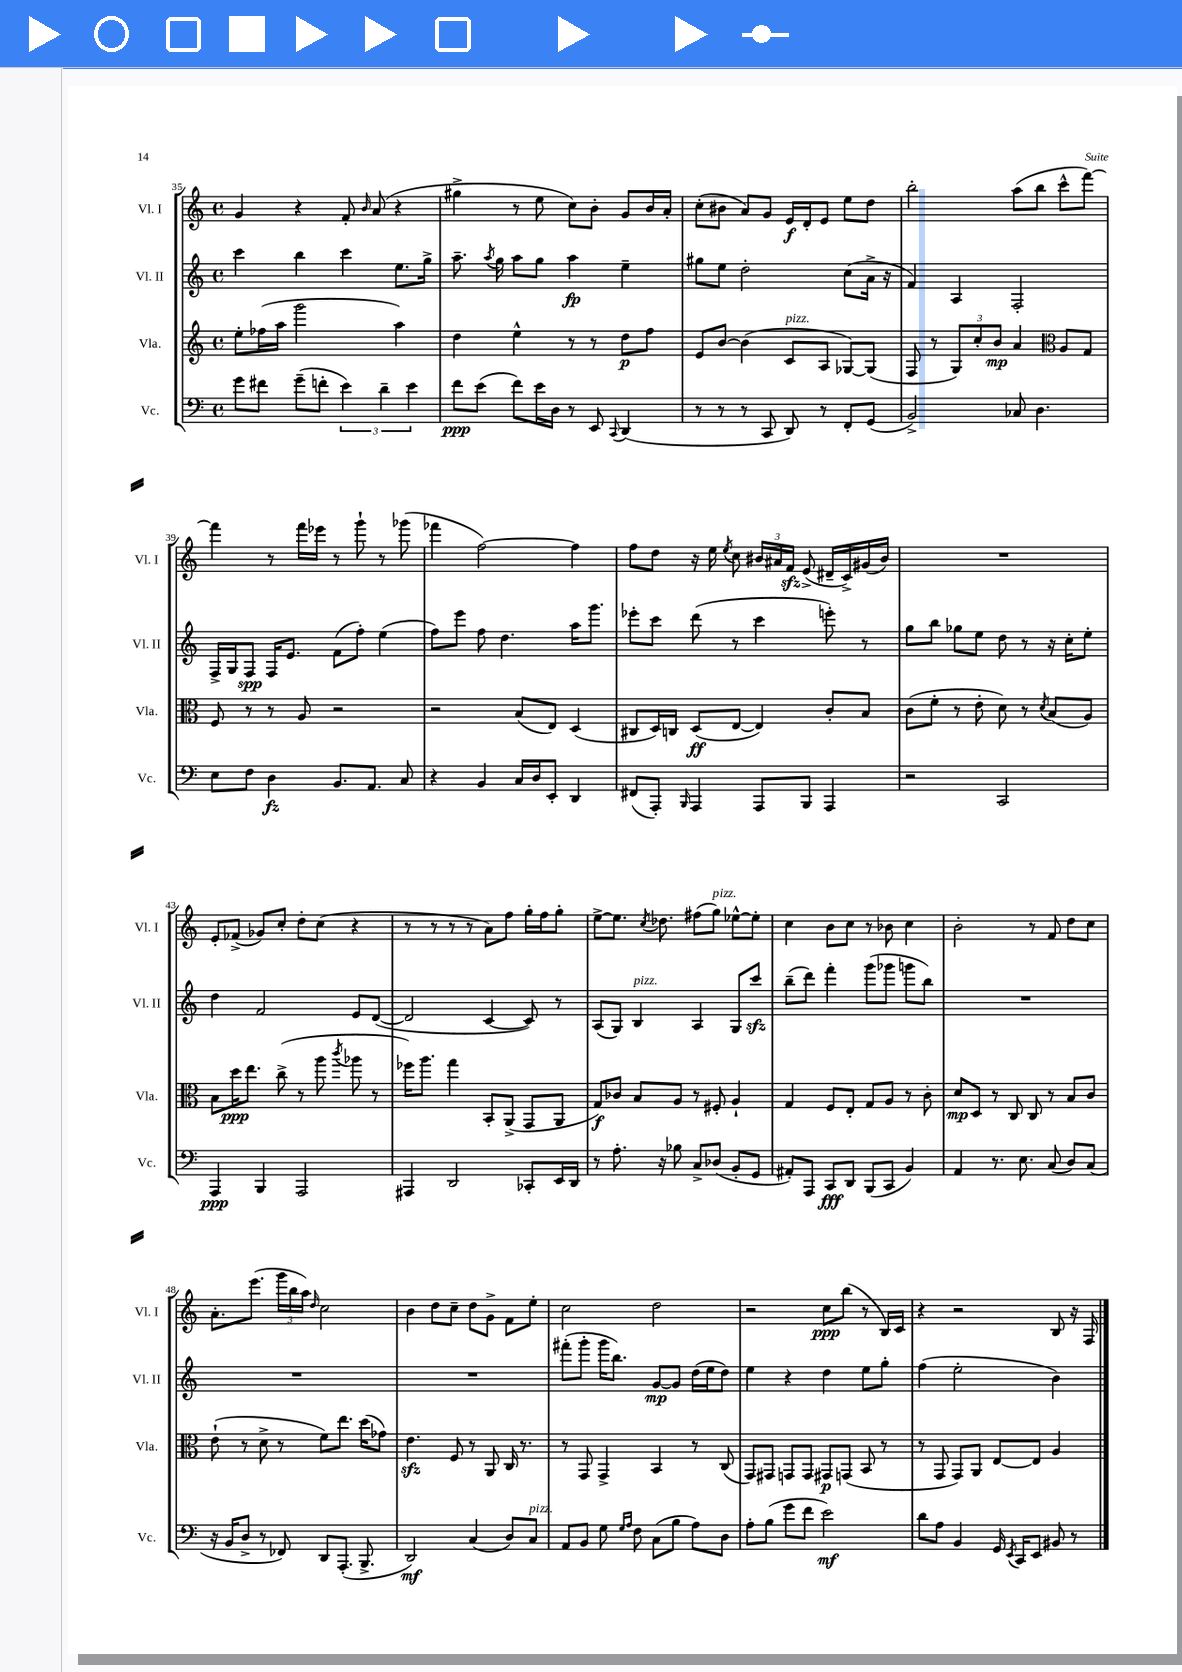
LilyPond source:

<<
\new StaffGroup <<
\new Staff = "s0" \with { instrumentName = "Vl. I" shortInstrumentName = "Vl. I" } {
    \clef treble \key c \major \defaultTimeSignature \time 4/4
    \autoBeamOff g'4 r4 f'8-. \grace { b'16 } a'8( r4 |
    gis''4-> r8 e''8 c''8[) b'8]-. g'8[ b'16 a'16]-. |
    c''8[-.( bis'8] a'8[) g'8] e'16[\f d'16-. e'8] e''8[ d''8] |
    b''2-. a''8[( b''8] c'''8[-^ f'''8]~) |
    f'''4 r8 f'''16[ ees'''16] r8 g'''8-! r8 ges'''8( |
    fes'''4 f''2~) f''4 |
    f''8[ d''8] r16 e''16 \acciaccatura { e''8 } c''8 \tuplet 3/2 { bis'16[ ais'16 f'16]\sfz } e'8->( dis'16[-- c'16->) gis'16( bis'16]) |
    R1 |
    e'8[-. fes'8]->( ges'8[) c''8]-. d''8[-. c''8]( r4 |
    r8 r8 r8 r8 a'8[) f''8] g''16[-. f''16 g''8]-. |
    e''8[~-> e''8.] \acciaccatura { c''8 } des''8. fis''8[( g''8]^\markup { \italic "pizz." }) ees''8[~-^ ees''8]-. |
    c''4 b'8[ c''8] r8 bes'8 c''4 |
    b'2-. r8 f'8 d''8[ c''8] |
    a'8.[-. e'''8.]( \tuplet 3/2 { g'''16[ b''16 a''16]) } \grace { d''16 } c''2 |
    b'4 d''8[ c''8]-- d''8[ g'8]-> f'8[ e''8]-. |
    c''2 d''2 |
    r2 c''8[\ppp b''8]( r8 b16[) c'16] |
    r4 r2 b8 r16 f16 \bar "|." |
}
\new Staff = "s1" \with { instrumentName = "Vl. II" shortInstrumentName = "Vl. II" } {
    \clef treble \key c \major \defaultTimeSignature \time 4/4
    \autoBeamOff c'''4 b''4 c'''4 e''8.[ g''16]-> |
    a''8.-- \acciaccatura { a''8 } g''16 a''8[ g''8] a''4\fp e''4-- |
    gis''8[ e''8] d''2-. c''8[( a'16]-> r16 |
    f'4) a4 f2-. |
    f16[-> g16 f8]\spp f16[ e'8.] f'8[( f''8]-.) e''4( |
    f''8[) e'''8] f''8 d''4. a''16[ g'''8.] |
    ees'''8[-. c'''8] d'''8( r8 c'''4 e'''8-.) r8 |
    g''8[ b''8] ges''8[ e''8] d''8 r8 r16 c''16[-. e''8]-. |
    d''4 f'2 e'8[ d'8]~( |
    d'2 c'4~ c'8) r8 |
    a8[( g8]) b4^\markup { \italic "pizz." } a4 g8[ c'''8]\sfz |
    b''8[--( d'''8]) f'''4-. g'''8[( ges'''8] g'''8[ b''8]) |
    R1 |
    R1 |
    R1 |
    fis'''8[-.( g'''8]-. g'''16[ b''8.]) g'8[~\mp g'8] d''16[( e''16 d''8]) |
    e''4 r4 d''4 e''8[ g''8]-. |
    f''4( e''2-. b'4) \bar "|." |
}
\new Staff = "s2" \with { instrumentName = "Vla." shortInstrumentName = "Vla." } {
    \clef treble \key c \major \defaultTimeSignature \time 4/4
    \autoBeamOff e''8[-. fes''16( a''16] g'''2 a''4) |
    d''4 e''4-^ r8 r8 d''8[\p f''8] |
    e'8[ b'8]~ b'4( c'8[^\markup { \italic "pizz." } a8] ges8[~) ges8]( |
    f8 r8 \tuplet 3/2 { g8[) c''8-. b'8]\mp } a'4 \clef alto a8[ g8] |
    f8 r8 r8 a8 r2 |
    r2 b8[( e8]) d4( |
    cis8[ d16) c16] d8[\ff( e8]~ e4) c'8[-. b8] |
    c'8[( f'8]-. r8 e'8-. d'8) r8 \acciaccatura { d'8 } b8[( a8]) |
    b8[ d''16\ppp e''8.] c''8->( r8 a''8 \acciaccatura { c'''8 } aes''8 r8 |
    fes''16[) a''8.] g''4 b,8[-. a,8]->( g,8[ a,8] |
    g8[\f) ces'8] b8[ a8] r8 fis8-. a4-! |
    g4 f8[ e8]-. g8[ a8] r8 c'8-. |
    d'8[\mp d8] r8 c8 c8 r8 b8[ c'8] |
    e'8-!( r8 d'8-> r8 f'8[) e''8.] d''16[( ges'8]) |
    e'4.\sfz f8 r8 a,8 c16 r8. |
    r8 g,8 g,4-> b,4 r8 c8( |
    g,8[) gis,8] g,8[ g,8] gis,8[\p g,8]( b,8 r8 |
    r8 g,8 g,8[) a,8] e8[~ e8] a4 \bar "|." |
}
\new Staff = "s3" \with { instrumentName = "Vc." shortInstrumentName = "Vc." } {
    \clef bass \key c \major \defaultTimeSignature \time 4/4
    \autoBeamOff g'8[ fis'8] g'8[--( f'8]-. \tuplet 3/2 { e'4) d'4-- e'4 } |
    f'8[\ppp e'8]( f'8[) e'16 d16] r8 e,8 \appoggiatura { c,8 } d,4( |
    r8 r8 r8 c,8 d,8) r8 f,8[-. g,8]( |
    b,2->) ces8 d4. |
    e8[ f8] d4\fz b,8.[ a,8.] c8 |
    r4 b,4 c16[ d16 e,8]-. d,4 |
    fis,8[( a,,8]-.) \grace { b,,16 } a,,4 a,,8[ b,,8] a,,4 |
    r2 c,2 |
    a,,4\ppp b,,4 a,,2 |
    ais,,4 d,2 ces,8[-. e,16 d,16] |
    r8 a8.-. r16 bes8 c8[-> des8]( b,8[-. g,8] |
    ais,8[-.) a,,8] c,8[\fff d,8] b,,8[( c,8] b,4) |
    a,4 r8. e8. c8( d8[) c8]( |
    r16 b,16[ d8]-> r8 fes,8) d,8[ a,,8.]-.( b,,8.-> |
    d,2\mf) c4( d8[) c8]^\markup { \italic "pizz." } |
    a,8[ b,8] g8 \grace { g16[ a16] } f8 c8[( b8] a8[) d8] |
    a8[-. b8]( g'8[ f'8] e'2\mf) |
    d'8[ a8] b,4 g,16 \acciaccatura { e,8 } c,16[ e,8] bis,8 r8 \bar "|." |
}
>>
>>
\layout { \context { \Score currentBarNumber = #35 } }
